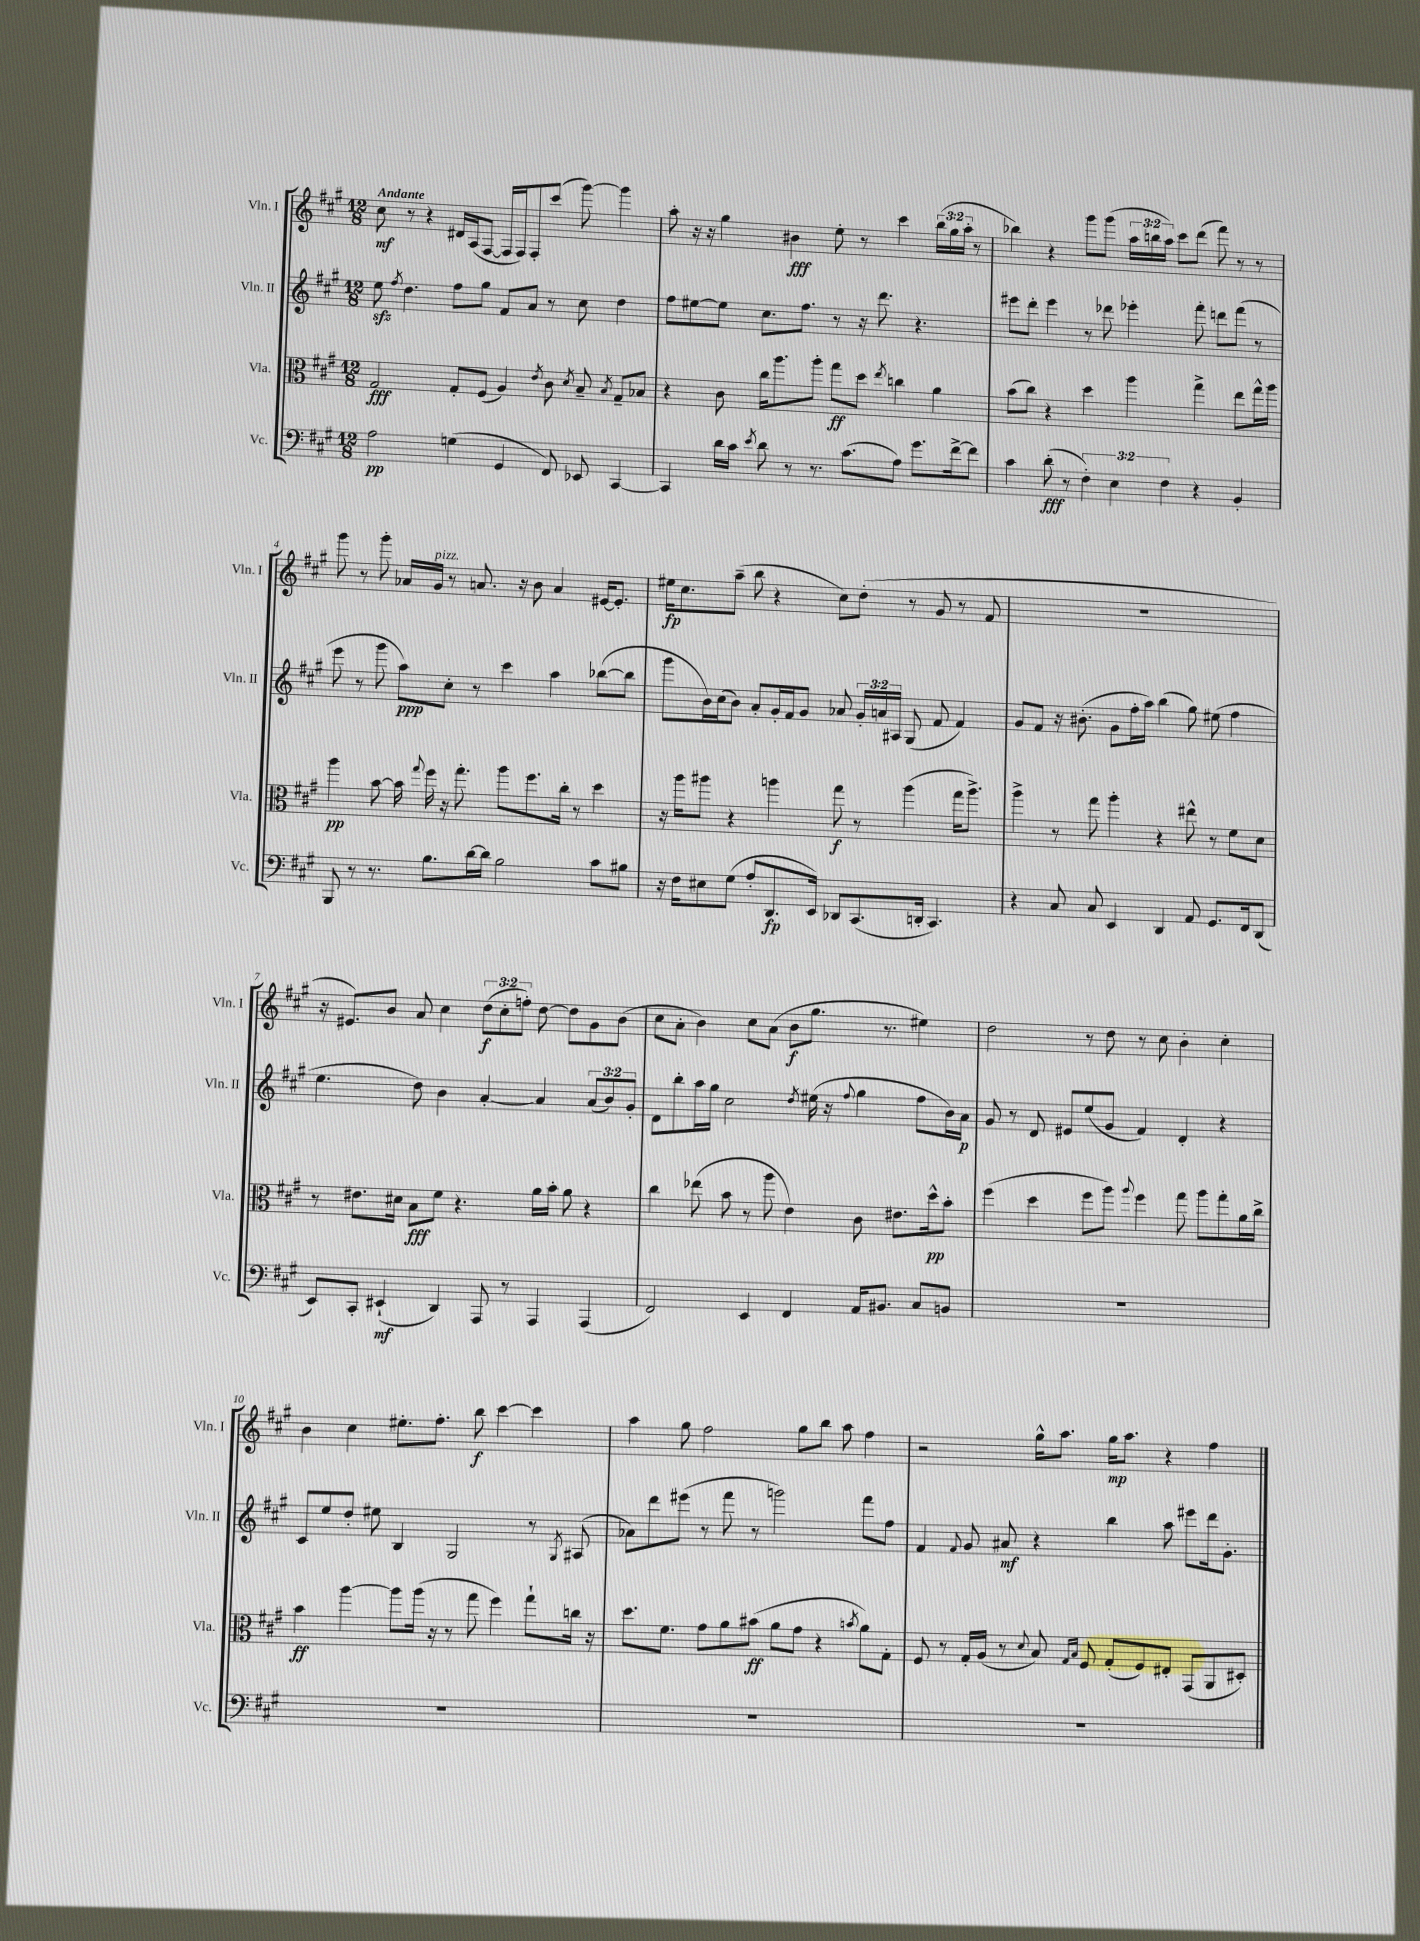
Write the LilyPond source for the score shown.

<<
\new StaffGroup <<
\new Staff = "s0" \with { instrumentName = "Vln. I" shortInstrumentName = "Vln. I" } {
    \clef treble \key a \major \numericTimeSignature \time 12/8 \override Staff.TupletNumber.text = #tuplet-number::calc-fraction-text \tempo "Andante"
    \autoBeamOff cis''8\mf r8 r4 dis'16[ a16( fis8]~ fis16[ fis16) fis8-. cis'''8]( gis'''8~) gis'''4 |
    a''8-. r16 r16 gis''4 bis'4\fff e''8-. r8 cis'''4 \tuplet 3/2 { b''16[( gis''16 a''16]-. } r8 |
    bes''4) r4 gis'''8[ gis'''8]( \tuplet 3/2 { a''16[ b''16 a''16]) } cis'''8[ d'''8]( fis'''8) r8 r8 |
    gis'''8 r8 gis'''8-. aes'16[ gis'16]^\markup { \italic "pizz." } r8 a'8. r16 b'8 a'4 eis'16[~ eis'8.]-. |
    eis''16[\fp cis''8. a''8]--( b''8 r4 cis''8[) d''8]-.( r8 gis'8 r8 fis'8 |
    R1. |
    r16 eis'8.[) b'8] a'8 cis''4 \tuplet 3/2 { d''8[\f( cis''8-. f''8]-.) } d''8~ d''8[ gis'8 b'8]( |
    cis''8[ a'8]-. b'4) cis''8[ a'8]( b'8[\f gis''8.] r8. eis''4) |
    d''2 r8 d''8 r8 cis''8 b'4-. cis''4-. |
    b'4 cis''4 eis''8.[-. fis''8.]-. b''8\f cis'''4~ cis'''4 |
    a''4 gis''8 fis''2 gis''8[ b''8] a''8 fis''4 |
    r2 gis''16[-^ a''8.] gis''16[\mp a''8.] r4 fis''4 \bar "|." |
}
\new Staff = "s1" \with { instrumentName = "Vln. II" shortInstrumentName = "Vln. II" } {
    \clef treble \key a \major \numericTimeSignature \time 12/8 \override Staff.TupletNumber.text = #tuplet-number::calc-fraction-text
    \autoBeamOff e''8\sfz \acciaccatura { fis''8 } d''4. fis''8[ gis''8] fis'8[ a'8] r8 cis''8 d''4 |
    fis''8[ eis''8~ eis''8] cis''8.[ fis''8.] r8 r16 d'''8. r4. |
    eis'''8[ d'''8]-. eis'''4 r8 des'''8 ees'''4-. fis'''8-. d'''8[ fis'''8]( r8 |
    e'''8 r8 gis'''8 a''8[\ppp) cis''8]-. r8 cis'''4 a''4 bes''8[~( bes''8] |
    gis'''8[ b'16) cis''16( b'8]) a'8[-. gis'16-. fis'16 gis'8] aes'8 \tuplet 3/2 { gis'16[-. a'16 ais16] } gis8( fis'8 fis'4) |
    gis'8[ fis'8] r16 bis'8.-.( gis'8[ fis''16-. a''16]) b''4( gis''8) eis''8( fis''4 |
    e''4. d''8) b'4 a'4~-. a'4 \tuplet 3/2 { a'8[( b'8) gis'8]-. } |
    d'8[ b''8-. a''16 gis''16] cis''2 \acciaccatura { d''8 } eis''16( r16 \appoggiatura { fis''8 } gis''4 fis''8[ b'16) a'16]\p |
    gis'8 r8 d'8 eis'8[ e''8( gis'8] fis'4) d'4-. r4 |
    cis'8[ e''8 d''8]-. eis''8 b4 gis2 r8 \acciaccatura { gis8 } ais8( |
    aes'8[) d'''8 eis'''8]( r8 fis'''8 r8 g'''2) fis'''8[ fis''8] |
    fis'4 \appoggiatura { fis'8 } gis'8 ais'8\mf r4 b''4 a''8 eis'''8[ d'''16 gis'8.]-. \bar "|." |
}
\new Staff = "s2" \with { instrumentName = "Vla." shortInstrumentName = "Vla." } {
    \clef alto \key a \major \numericTimeSignature \time 12/8
    \autoBeamOff gis2\fff gis8[-. fis8]( a4) \acciaccatura { e'8 } cis'8 \acciaccatura { d'8 } b8-- \acciaccatura { b8 } gis8[-- bes8] |
    r4 cis'8 cis''16[ a''8. a''8]-. gis''8[\ff d''8] \acciaccatura { e''8 } c''4 a'4 |
    b'8[( cis''8]) r4 d''4 a''4 gis''4-> e''8[ gis''16-^ a''16] |
    a''4\pp b'8~ b'16 \appoggiatura { gis''8 } fis''16 r16 gis''8.-. a''8[ fis''8. cis''16]-. r8 d''4 |
    r16 a''16[ ais''8] r4 a''4 gis''8\f r8 a''4( gis''16[ a''8.]->) |
    a''4-> r8 gis''8 a''4-. r4 eis''8-^ r8 fis'8[ d'8] |
    r8 eis'8.[ dis'16] b8[\fff fis'8] r4. a'16[ b'16]-. a'8 r4 |
    cis''4 ees''8( b'8 r8 a''8 e'4) cis'8 eis'8.[ d''16-^\pp b'8]-. |
    fis''4( d''4 fis''8[ a''8]) \appoggiatura { a''8 } fis''4 gis''8 a''8[ gis''8-. a'16 cis''16]-> |
    b'4\ff a''4~ a''8[ a''16]( r16 r8 gis''8 fis''4) gis''8[-! c''16] r16 |
    d''8.[ fis'8.] gis'8[ a'8 bis'8]\ff( a'8[ gis'8] r4 \acciaccatura { b'8 } a'8[) gis8]-. |
    fis8 r8 gis16[-. a16]( r8 \appoggiatura { d'8 } b8) \grace { gis16[ b16] } fis8 gis8[-.( fis8) eis8]-. gis,8[( a,8 dis8]-.) \bar "|." |
}
\new Staff = "s3" \with { instrumentName = "Vc." shortInstrumentName = "Vc." } {
    \clef bass \key a \major \numericTimeSignature \time 12/8 \override Staff.TupletNumber.text = #tuplet-number::calc-fraction-text
    \autoBeamOff a2\pp g4( gis,4 fis,8) ees,8 cis,4~ |
    cis,4 d'16[ cis'16] \acciaccatura { e'8 } d'8 r8 r8. cis'8.[( a8]) gis'8.[ fis'16~-> fis'8] |
    cis'4 d'8-.\fff( r8 \tuplet 3/2 { fis4-.) e4 fis4 } r4 b,4-. |
    b,,8 r8 r8. b8.[ d'16~ d'16] b2 cis'8[ bis8] |
    r16 fis16[ eis8 gis8]( a8[-. d,8.\fp e,16]) des,8[ cis,8.( d,16]-. cis,4.) |
    r4 cis8 cis8 e,4 d,4 a,8 gis,8.[ fis,16 d,8]( |
    e,8[) cis,8]-. eis,4-!\mf( d,4) a,,8 r8 a,,4 a,,4( |
    fis,2) e,4 fis,4 a,16[ bis,8.] cis8[ b,8] |
    R1. |
    R1. |
    R1. |
    R1. \bar "|." |
}
>>
>>
